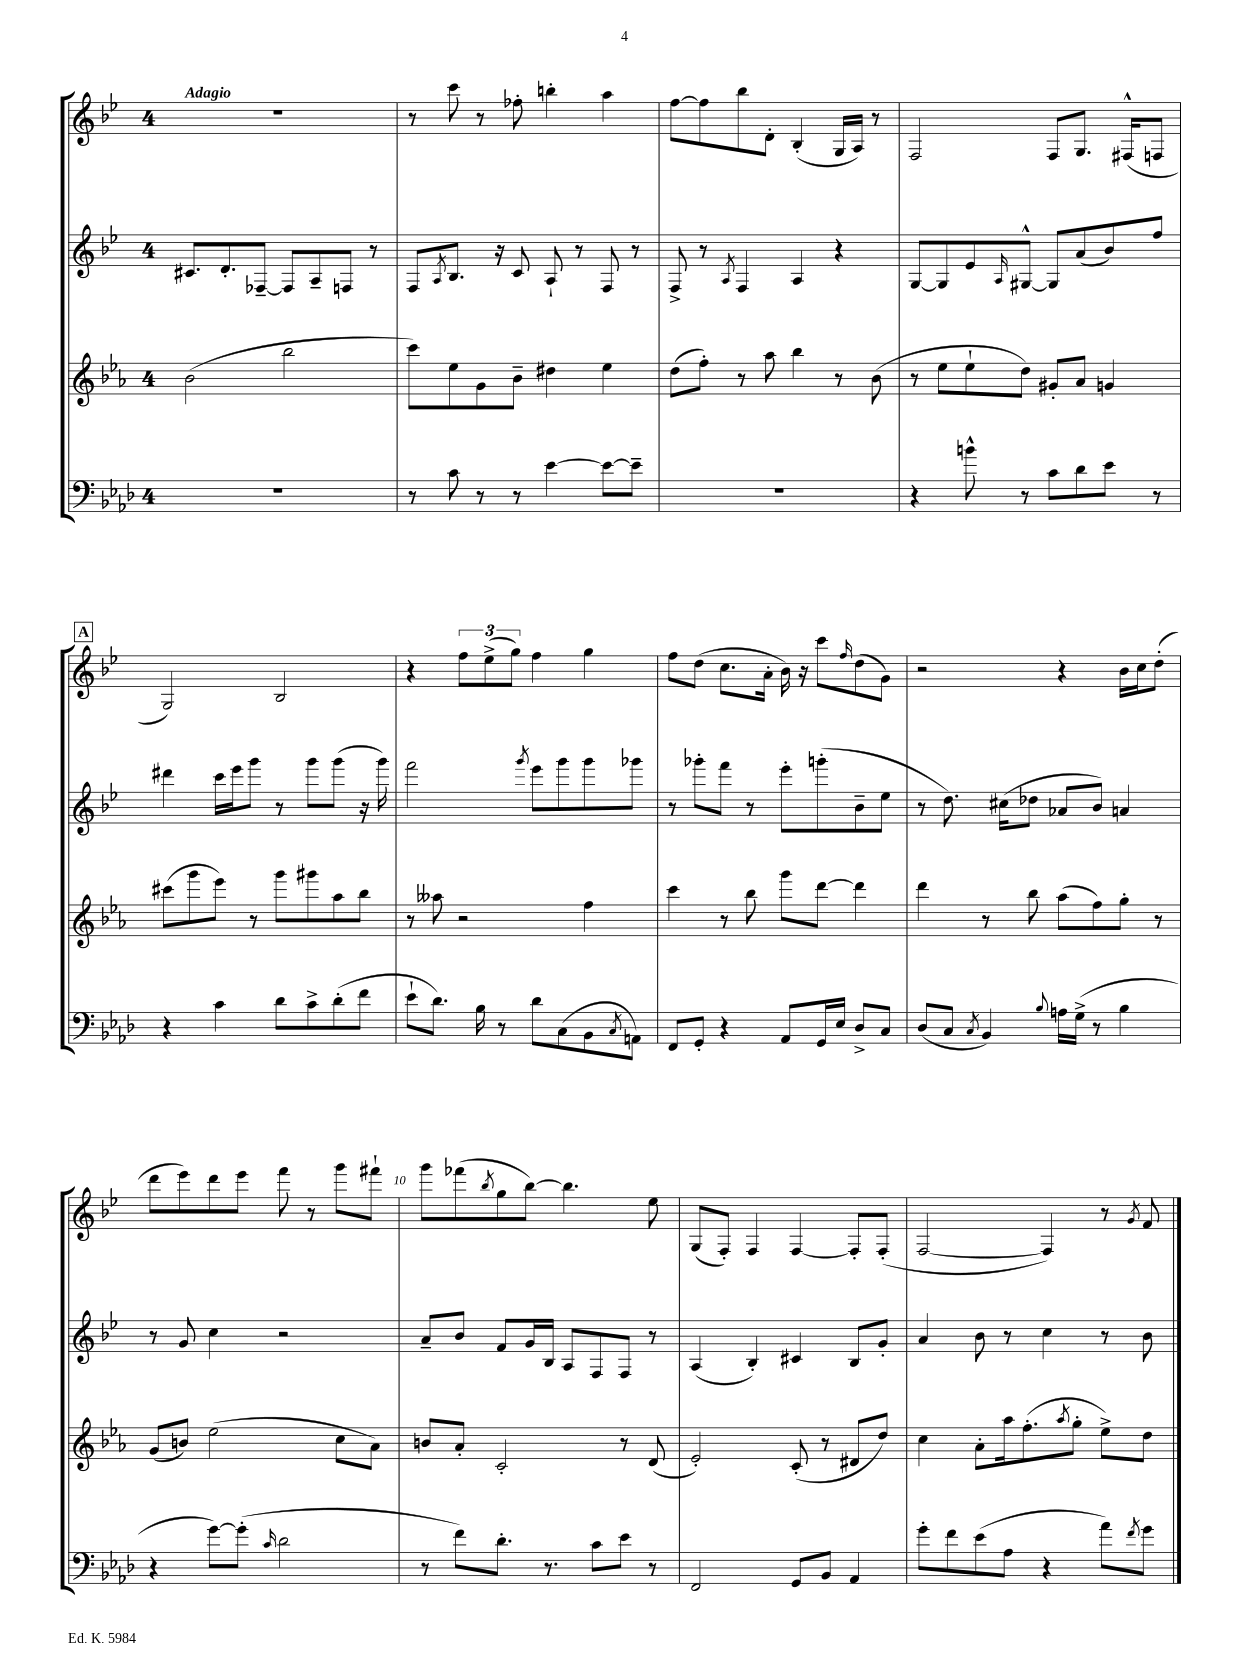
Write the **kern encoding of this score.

**kern	**kern	**kern	**kern
*part4	*part3	*part2	*part1
*staff4	*staff3	*staff2	*staff1
*clefF4	*clefG2	*clefG2	*clefG2
*k[b-e-a-d-]	*k[b-e-a-]	*k[b-e-]	*k[b-e-]
*M4/4	*M4/4	*M4/4	*M4/4
=1	=1	=1	=1
!	!	!	!LO:TX:a:B:t=Adagio
1r	(2b-\	8.c#X/L	1r
.	.	8.d'/	.
.	.	[8F-X~/J	.
.	2bb-\	8F-/L]	.
.	.	8A~/	.
.	.	8Fn/J	.
.	.	8r	.
=2	=2	=2	=2
8r	8ccc\L)	8F/L	8r
.	.	8qA/	.
8c\	8ee-\	8.B-/J	8ccc\
8r	8g\	.	8r
.	.	16r	.
8r	8b-~\J	8c/	8ff-X'\
[4e-\	4dd#X\	8A`/	4bbn'\
.	.	8r	.
8e-\L_	4ee-\	8F/	4aa\
8e-~\J]	.	8r	.
=3	=3	=3	=3
1r	(8dd\L	8F^/	[8ff\L
.	8ff'\J)	8r	8ff\]
.	.	8qA/	.
.	8r	4F/	8bb-\
.	8aa-\	.	8d'\J
.	4bb-\	4A/	(4B-'/
.	8r	4r	16G/LL
.	.	.	16A/JJ)
.	(8b-\	.	8r
=4	=4	=4	=4
4r	8r	[8G/L	2F/
.	8ee-\L	8G/]	.
8bn^^\	8ee-`\	8e-/	.
.	.	16qqA/	.
8r	8dd\J)	[8G#X^^/J	.
8c\L	8g#X'/L	8G#/L]	8F/L
8d-\	8a-/J	(8a/	8.G/J
8e-\J	4gn/	8b-/)	.
.	.	.	(16F#X^^/KL
8r	.	8ff/J	8Fn/J
!!LO:LB:g=z
!!LO:REH:place=s1:t=A
=5	=5	=5	=5
4r	(8ccc#X\L	4ddd#X\	2G/)
.	8ggg\	.	.
4c\	8eee-\J)	16ccc\LL	.
.	.	16eee-\J	.
.	8r	8ggg\J	.
8d-\L	8ggg\L	8r	2B-/
8c^\	8ggg#X\	8ggg\L	.
(8d-'\	8aa-\	(8ggg\J	.
8f\J	8bb-\J	16r	.
.	.	16ggg\)	.
=6	=6	=6	=6
8e-`\L	8r	2fff\	4r
8.d-\J)	8aa--X\	.	.
.	2r	.	12ff\L
16B-\	.	.	.
.	.	.	(12ee-^\
8r	.	.	.
.	.	.	12gg\J)
.	.	8qggg/	.
8d-\L	.	8eee-\L	4ff\
(8C\	.	8ggg\	.
8BB-\	4ff\	8ggg\	4gg\
8qC/	.	.	.
8AAn\J)	.	8ggg-X\J	.
=7	=7	=7	=7
8FF/L	4ccc\	8r	8ff\L
8GG'/J	.	8ggg-X'\L	(8dd\J
4r	8r	8fff\J	8.cc\L
.	8bb-\	8r	.
.	.	.	16a'\Jk
8AA-/L	8ggg\L	8eee-'\L	16b-\)
.	.	.	16r
16GG/L	[8ddd\J	(8gggn'\	8ccc\L
16E-/JJ	.	.	.
.	.	.	16qqff/
8D-^/L	4ddd\]	8b-~\	(8dd\
8C/J	.	8ee-\J	8g\J)
=8	=8	=8	=8
(8D-/L	4ddd\	8r	2r
8C/J	.	8.dd\)	.
8qC/	.	.	.
4BB-/)	8r	.	.
.	.	(16cc#X\KL	.
.	8bb-\	8dd-X\J	.
8qqB-/	.	.	.
16An\LL	(8aa-\L	8a-X/L	4r
(16G^\JJ	.	.	.
8r	8ff\)	8b-/J)	.
4B-\	8gg'\J	4an/	16b-\LL
.	.	.	16cc\J
.	8r	.	(8dd'\J
!!LO:LB:g=z
=9	=9	=9	=9
4r	(8g/L	8r	8ddd\L
.	8bn/J)	8g/	8eee-\)
[8g\L)	(2ee-\	4cc\	8ddd\
(8g'\J]	.	.	8eee-\J
16qqc/	.	.	.
2d-\	.	2r	8fff\
.	.	.	8r
.	8cc\L	.	8ggg\L
.	8a-\J)	.	8fff#X`\J
=10	=10	=10	=10
8r	8bn/L	8a~/L	8ggg\L
8f\L)	8a-'/J	8b-/J	(8fff-X\
.	.	.	8qbb-/
8.d-'\J	2c'/	8f/L	8gg\
.	.	16g/L	[8bb-\J)
8.r	.	16B-/JJ	.
.	.	8A/L	4.bb-\]
8c\L	.	8F/	.
8e-\J	8r	8F/J	.
8r	(8d/	8r	8ee-\
=11	=11	=11	=11
2FF/	2e-'/)	(4A/	(8G/L
.	.	.	8F'/J)
.	.	4B-'/)	4F/
8GG/L	(8c'/	4c#X/	[4F/
8BB-/J	8r	.	.
4AA-/	8d#X/L	8B-/L	8F'/L]
.	8dd/J)	8g'/J	(8F'/J
=12	=12	=12	=12
8g'\L	4cc\	4a/	[2F/
8f\	.	.	.
(8e-\	8a-'\L	8b-\	.
8A-\J	16aa-\k	8r	.
.	(8.ff'\	.	.
4r	.	4cc\	4F/])
.	8qaa-/	.	.
.	8gg'\J	.	.
8a-\L)	8ee-^\L)	8r	8r
8qf/	.	.	8qg/
8g\J	8dd\J	8b-\	8f/
==	==	==	==
*-	*-	*-	*-
